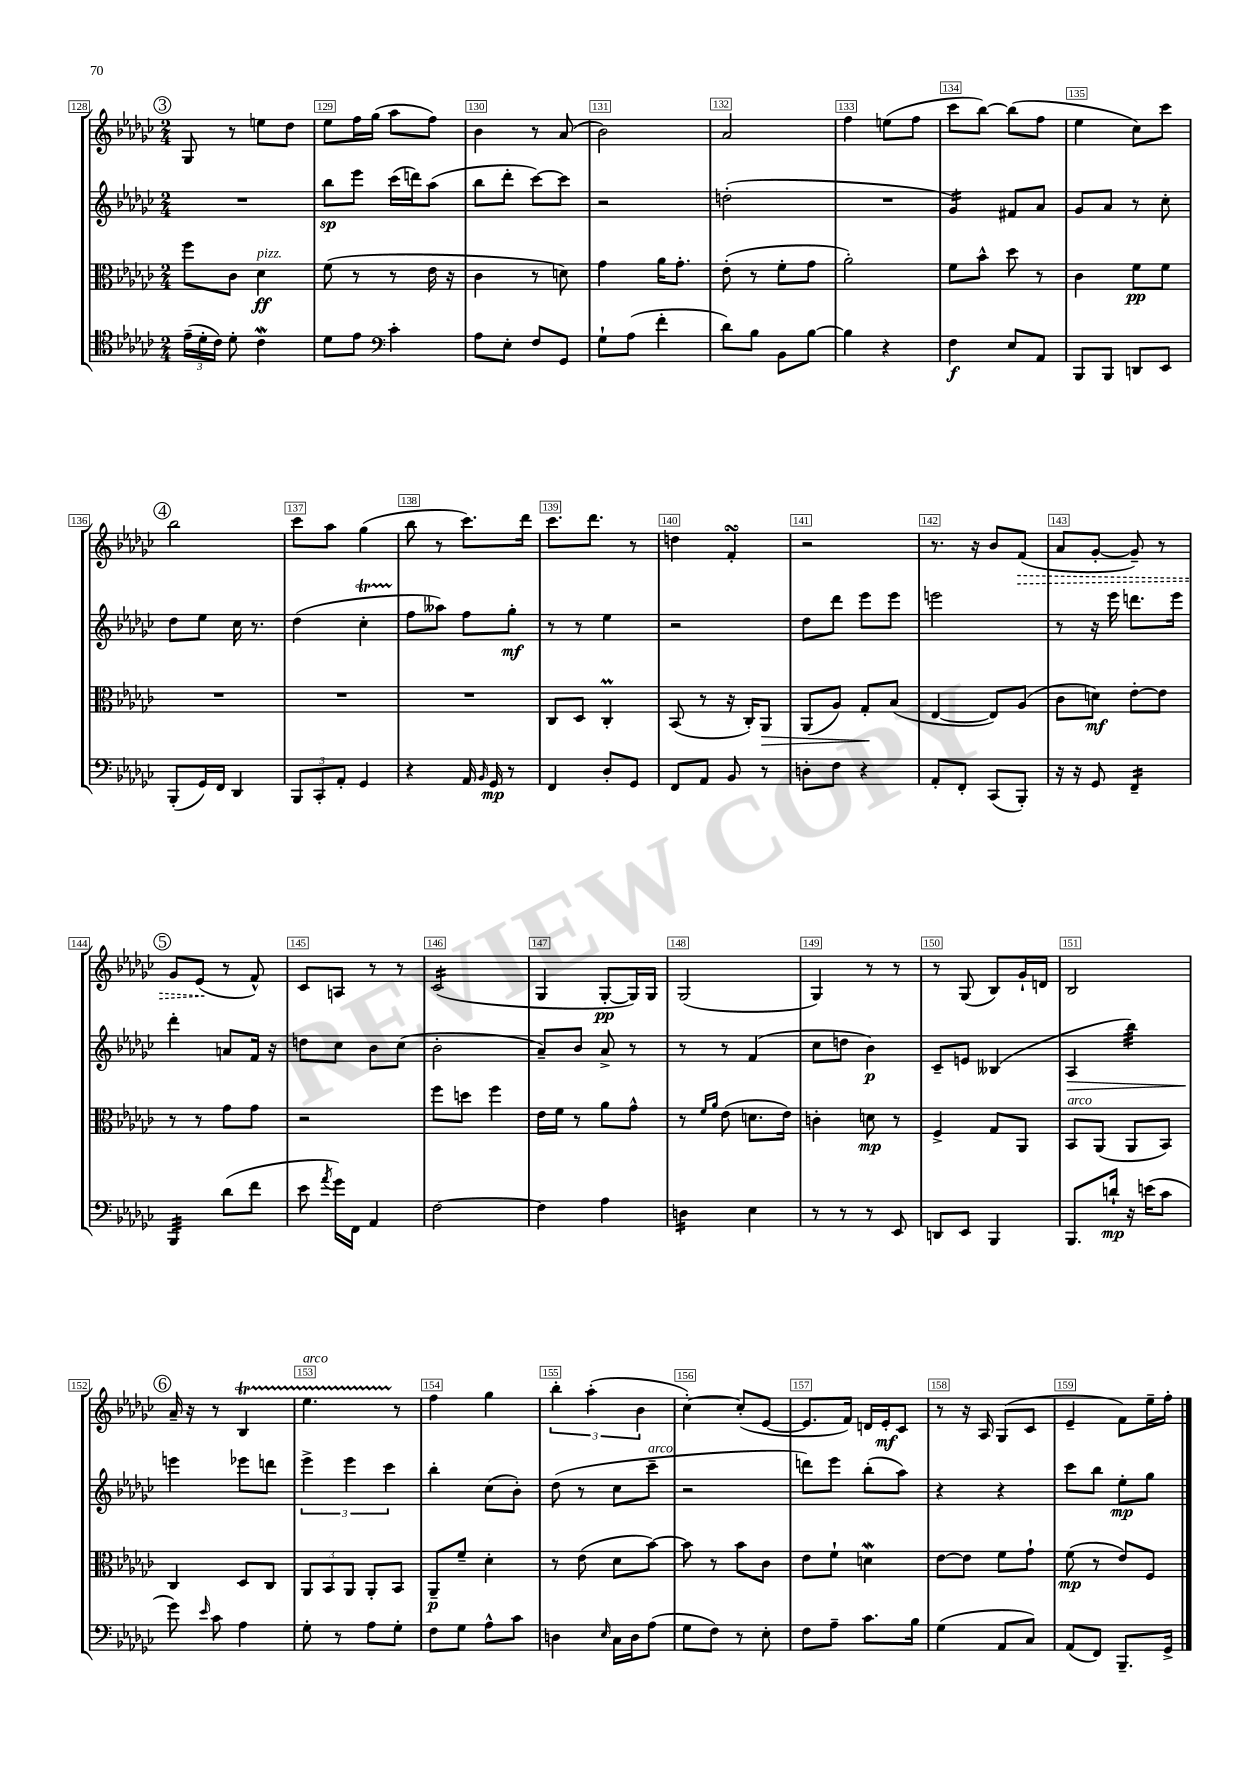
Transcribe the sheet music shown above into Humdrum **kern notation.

**kern	**kern	**kern	**kern
*staff4	*staff3	*staff2	*staff1
*clefC4	*clefC3	*clefG2	*clefG2
*k[b-e-a-d-g-c-]	*k[b-e-a-d-g-c-]	*k[b-e-a-d-g-c-]	*k[b-e-a-d-g-c-]
*M2/4	*M2/4	*M2/4	*M2/4
(24e-~\LL	8ff\L	2r	8G-/
24d-'\	.	.	.
24c-\JJ)	.	.	.
8d-'\	8c-\J	.	8r
4c-\	4d-\	.	8ee\L
.	.	.	8dd-\J
=	=	=	=
8d-\L	(8f\	8bb-\L	8ee-\L
8e-\J	8r	8eee-\J	16ff\L
.	.	.	(16gg-\JJ
*clefF4	*	*	*
4c-'\	8r	(16ccc-\LL	8aa-\L
.	.	16ddd\J)	.
.	16e-\	(8aa-\J	8ff\J)
.	16r	.	.
=	=	=	=
8A-\L	4c-\	8bb-\L	4b-\
8E-'\J	.	8ddd-'\J	.
8F/L	8r	[8ccc-\L)	8r
8GG-/J	8d\)	8ccc-\]J	(8a-/
=	=	=	=
8G-`\L	4g-\	2r	2b-\)
(8A-\J	.	.	.
4f'\	16a-\LK	.	.
.	8.g-'\J	.	.
=	=	=	=
8d-\L)	(8e-'\	(2dd'\	2a-/
8B-\J	8r	.	.
8BB-\L	8f'\L	.	.
[8B-\J	8g-\J	.	.
=	=	=	=
4B-\]	2a-'\)	2r	4ff\
4r	.	.	(8ee\L
.	.	.	8ff\J
=	=	=	=
4F\	8f\L	4g-/)	8ccc-\L
.	8b-^^\J	.	[8bb-\J)
8E-/L	8dd-\	8f#/L	(8bb-\]L
8AA-/J	8r	8a-/J	8ff\J
=	=	=	=
8BBB-/L	4c-\	8g-/L	4ee-\
8BBB-/J	.	8a-/J	.
8DD/L	8f\L	8r	8cc-\L)
8EE-/J	8f\J	8cc-'\	8ccc-\J
=	=	=	=
(8BBB-'/L	2r	8dd-\L	2bb-\
16GG-/L)	.	8ee-\J	.
16FF/JJ	.	.	.
4DD-/	.	16cc-\	.
.	.	8.r	.
=	=	=	=
12BBB-/L	2r	(4dd-\	8ccc-\L
12CC-'/	.	.	.
.	.	.	8aa-\J
12AA-'/J	.	.	.
4GG-/	.	4cc-'\	(4gg-\
=	=	=	=
4r	2r	8ff\L	8bb-\
.	.	8aa--\J)	8r
16AA-/	.	8ff\L	8.ccc-\L)
16qqBB-/	.	.	.
16GG-/	.	.	.
8r	.	8gg-'\J	.
.	.	.	16ddd-\Jk
=	=	=	=
4FF/	8C-/L	8r	8.ccc-\L
.	8D-/J	8r	.
.	.	.	8.ddd-\J
8D-'/L	4C-'/	4ee-\	.
8GG-/J	.	.	8r
=	=	=	=
8FF/L	(8BB-/	2r	4dd\
8AA-/J	8r	.	.
8BB-/	16r	.	4f'/
.	16C-'/LK)	.	.
8r	8AA-/J	.	.
=	=	=	=
8D'\L	(8AA-/L	8dd-\L	2r
8F\J	8A-/J)	8ddd-\J	.
4r	8G-'/L	8eee-\L	.
.	(8B-/J	8eee-\J	.
=	=	=	=
8AA-'/L	[4E-/	2eee\	8.r
8FF'/J	.	.	.
.	.	.	16r
(8CC-/L	8E-/]L)	.	8b-/L
8BBB-'/J)	(8A-/J	.	(8f/J
=	=	=	=
16r	8c-\L	8r	8a-/L
16r	.	.	.
8GG-/	8d\J)	16r	[8g-'/J
.	.	16eee-\	.
4FF~/	[8e-'\L	8.ddd\L	8g-~/])
.	8e-\]J	.	8r
.	.	16eee-\Jk	.
=	=	=	=
4BBB-/	8r	4ddd-'\	8g-/L
.	8r	.	(8e-/J
(8d-\L	8g-\L	8a/L	8r
8f\J	8g-\J	16f/Jk	8f^^/)
.	.	16r	.
=	=	=	=
8e-\	2r	8dd\L	8c-/L
8qa-/	.	.	.
16g-\LL)	.	8cc-\J	8A/J
16FF\JJ	.	.	.
4AA-/	.	8b-\L	8r
.	.	(8cc-\J	8r
=	=	=	=
[2F\	8ff\L	2b-'\	(2c-/
.	8dd\J	.	.
.	4ff\	.	.
=	=	=	=
4F\]	16e-\LL	8a-~/L)	4G-/
.	16f\JJ	.	.
.	8r	8b-/J	.
4A-\	8a-\L	8a-^/	[8G-'/L
.	8g-^^\J	8r	16G-/]L)
.	.	.	16G-/JJ
=	=	=	=
4D\	8r	8r	(2G-/
.	16qqf/LL	.	.
.	16qqa-/JJ	.	.
.	(8e-\	8r	.
4E-\	8.d\L	(4f/	.
.	16e-\Jk)	.	.
=	=	=	=
8r	4c'\	8cc-\L	4G-/)
8r	.	8dd\J	.
8r	8d\	4b-\)	8r
8EE-/	8r	.	8r
=	=	=	=
8DD/L	4F^/	8c-~/L	8r
8EE-/J	.	8e/J	(8G-/
4BBB-/	8G-/L	(4B--/	8B-/L)
.	8AA-/J	.	16g-`/L
.	.	.	16d/JJ
=	=	=	=
8.BBB-/L	8BB-/L	4A-/	2B-/
.	(8AA-/J	.	.
16d`/Jk	.	.	.
16r	8AA-/L	4bb-\)	.
(16e\LK	.	.	.
8c-\J	8BB-/J)	.	.
=	=	=	=
8g-\)	4C-/	4eee\	16a-~/
.	.	.	16r
16qqe-/	.	.	.
8c-\	.	.	8r
4A-\	8D-/L	8eee-\L	4B-/
.	8C-/J	8ddd\J	.
=	=	=	=
8G-'\	12AA-/L	6eee-^\	4.ee-\
.	12BB-/	.	.
8r	.	.	.
.	12AA-/J	6eee-\	.
8A-\L	8AA-'/L	.	.
.	.	6ccc-\	.
8G-'\J	8BB-/J	.	8r
=	=	=	=
8F\L	8AA-~/L	4bb-'\	4ff\
8G-\J	8f~/J	.	.
8A-^^\L	4d-'\	(8cc-\L	4gg-\
8c-\J	.	8b-'\J)	.
=	=	=	=
4D\	8r	(8dd-\	6bb-'\
.	(8e-\	8r	.
.	.	.	(6aa-'\
16qqE-/	.	.	.
16C-\LL	8d-\L	8cc-\L	.
16D\J	.	.	.
.	.	.	6b-\
(8A-\J	[8b-\J)	8ccc-~\J	.
=	=	=	=
8G-\L	8b-\]	2r	[4cc-'\)
8F\J)	8r	.	.
8r	8b-\L	.	(8cc-'/]L
8E-'\	8c-\J	.	[8e-/J
=	=	=	=
8F\L	8e-\L	8ddd\L)	8.e-/]L
8A-~\J	8f`\J	8eee-\J	.
.	.	.	16f/Jk)
8.c-\L	4d\	(8bb-'\L	16d/LL
.	.	.	16e-'/J
.	.	8aa-\J)	8c-/J
16B-\Jk	.	.	.
=	=	=	=
(4G-\	[8e-\L	4r	8r
.	8e-\]J	.	16r
.	.	.	16A-/
8AA-/L	8f\L	4r	(8G-/L
8C-/J)	8g-`\J	.	8c-/J
=	=	=	=
(8AA-/L	(8f\	8ccc-\L	4e-~/
8FF/J)	8r	8bb-\J	.
8.BBB-~/L	8e-/L)	8ee-'\L	8f\L)
.	8F/J	8gg-\J	16ee-~\L
16GG-^/Jk	.	.	16ff'\JJ
==	==	==	==
*-	*-	*-	*-
